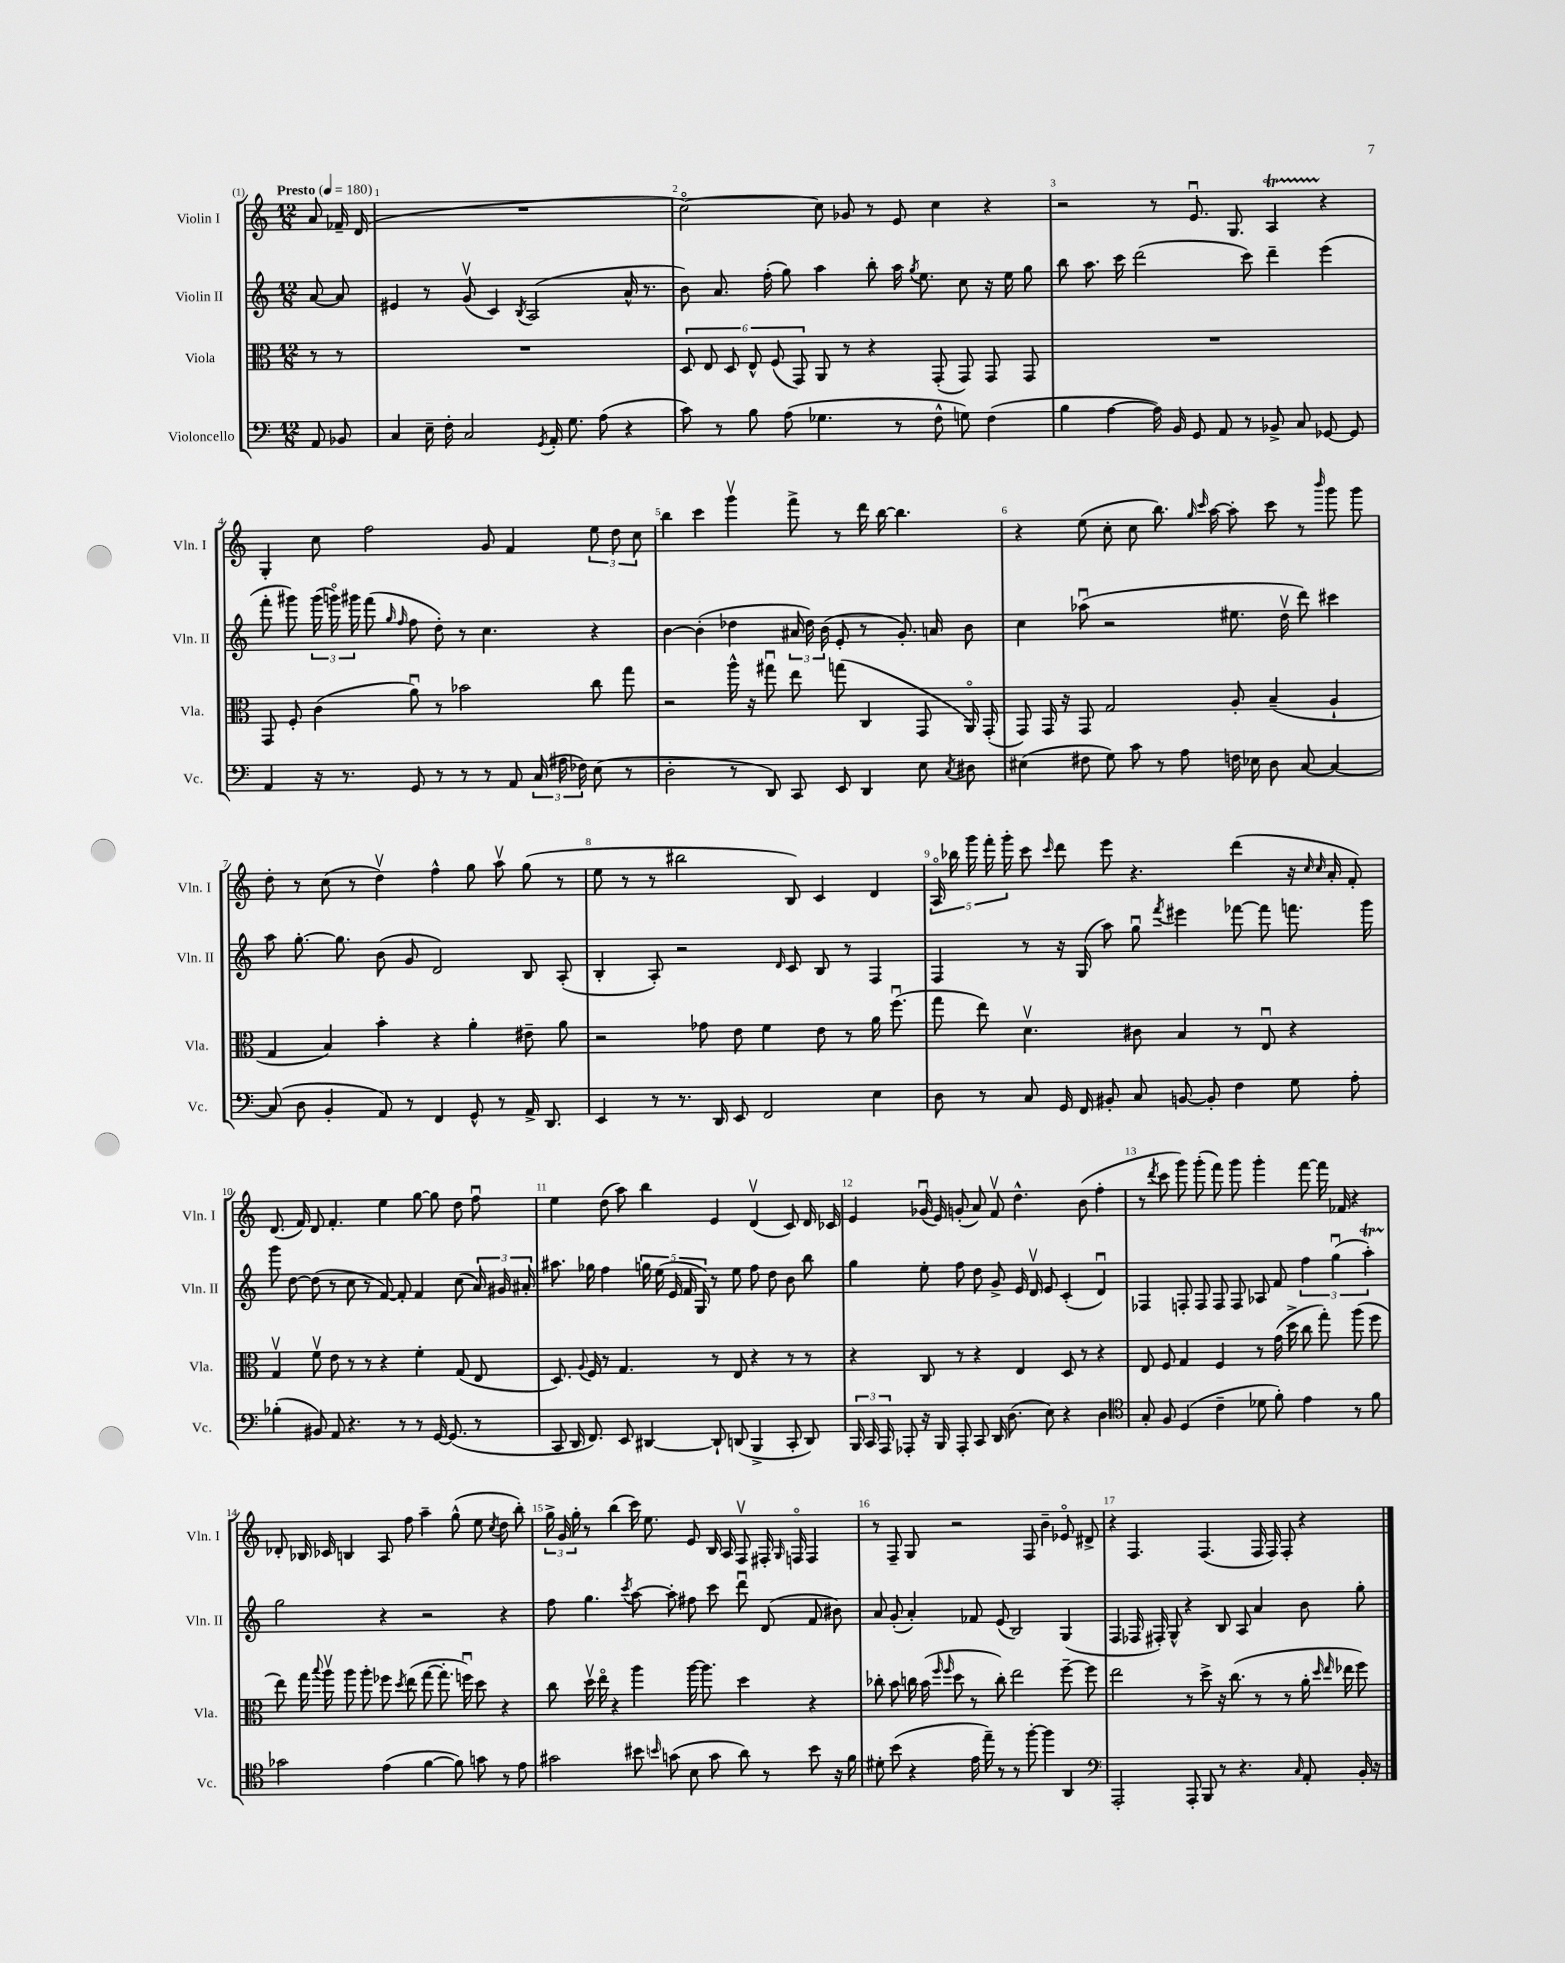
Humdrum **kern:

**kern	**kern	**kern	**kern
*staff4	*staff3	*staff2	*staff1
*clefF4	*clefC3	*clefG2	*clefG2
*k[]	*k[]	*k[]	*k[]
*M12/8	*M12/8	*M12/8	*M12/8
*MM180	*MM180	*MM180	*MM180
8AA/	8r	[8a/	8a/
8BB-/	8r	8a/]	16f-~/
.	.	.	(16d/
=	=	=	=
4C/	1.r	4e#/	1.r
16E~\	.	8r	.
16F'\	.	.	.
2C/	.	(8gv/	.
.	.	4c/)	.
.	.	8qB/	.
.	.	(2A/	.
8qGG/	.	.	.
16AA'/	.	.	.
8.G\	.	.	.
(8A\	.	.	.
4r	.	16a^^/	.
.	.	8.r	.
=	=	=	=
8c\)	12D/	8b\)	[2cco\)
.	12E/	.	.
8r	.	8.a/	.
.	12D/	.	.
8B\	12E^^/	.	.
.	.	(16ff'\	.
.	(12F/	.	.
(8A\	.	8gg\)	.
.	12GG/)	.	.
4.G-\	8AA/	4aa\	8cc\]
.	8r	.	8g-/
.	4r	8bb'\	8r
8r	.	16aa\	8e/
.	.	8qgg/	.
.	.	8.ee\	.
8F^^\	(8GG'/	.	4cc\
8G\)	8GG/)	8cc\	.
(4F\	8GG/	16r	4r
.	.	16ee\	.
.	8GG/	8gg\	.
=	=	=	=
4B\	1.r	8bb\	2r
.	.	8.aa\	.
[4A\	.	.	.
.	.	16ccc\	.
.	.	(2ddd\	.
16A\])	.	.	8r
16BB/	.	.	.
8GG/	.	.	8.eu/
8AA/	.	.	.
.	.	.	8.G/
8r	.	8ccc\)	.
8BB-^/	.	4ddd~\	4A/
8C/	.	.	.
[8GG-/	.	(4eee\	4r
8GG-/]	.	.	.
=	=	=	=
4AA/	8GG/	8fff'\	4G'/
.	8F'/	8ggg#\)	.
16r	(4c\	(24ggg#\	8cc\
.	.	24gggo\)	.
8.r	.	.	.
.	.	24ggg#\	.
.	.	(8fff\	2ff\
.	.	16qqgg/	.
.	.	16qqff/	.
8GG/	8au\)	8ff\	.
8r	8r	8dd'\)	.
8r	2b-\	8r	.
8r	.	4.cc\	8g/
8AA/	.	.	4f/
(24C/	.	.	.
24A#\	.	.	.
24F-\)	.	.	.
(8E\	8cc\	4r	12ee\
.	.	.	12dd\
8r	8gg\	.	.
.	.	.	12cc\
=	=	=	=
2D'\	2r	[4b\	4bb\
.	.	(4b'\]	4ccc\
8r	16aa^^\	4dd-\	4gggv\
.	16r	.	.
8DD/)	8gg#u\	.	.
8CC/	8ee\	24a#/	8fff^\
.	.	24dd-\)	.
.	.	(24b\	.
8EE/	(8gg\	8e'/	8r
4DD/	4C/	8r	16ddd\
.	.	.	[16bb\
.	.	8.g'/)	4.bb\]
8E\	8GG/	.	.
.	.	16a/	.
8qC/	.	.	.
8D#\	16AAo/)	8b\	.
.	(16GG'/	.	.
=	=	=	=
(4E#\	8GG/)	4cc\	4r
.	16GG/	.	.
.	16r	.	.
8F#\	8GG/	(8aa-u\	(8ee\
8G\)	2G/	2r	8cc'\
8c\	.	.	8cc\
8r	.	.	8.bb\)
8A\	.	.	.
.	.	.	16qqgg/
.	.	.	16qqccc/
.	.	.	[16aa\
16F\	8A'/	8.ee#\	8aa'\]
16E-\	.	.	.
8D\	(4B~/	.	8ccc\
.	.	16ddv\	.
[8C/	.	8ddd\)	8r
.	.	.	16qqbbb/
4C/_	4A`/	4ccc#\	8ggg\
.	.	.	8ggg\
=	=	=	=
(8C/]	4G/	8aa\	8dd'\
8D\	.	[8.gg'\	8r
4BB'/	4B/)	.	(8cc\
.	.	8.gg\]	.
.	.	.	8r
8AA/)	4b'\	(8b\	4ddv\)
8r	.	8g/	.
4FF/	4r	2d/)	4ff^^\
8GG^^/	4a'\	.	8gg\
8r	.	.	8aav\
16AA^/	8e#~\	8B/	(8gg\
8.DD/	.	.	.
.	8a\	(8A'/	8r
=	=	=	=
4EE/	2r	4B'/	8ee\
.	.	.	8r
8r	.	8A'/)	8r
8.r	.	2r	2bb#\
.	8g-\	.	.
16DD/	.	.	.
8EE/	8e\	.	.
2FF/	4f\	.	.
.	.	16qqd/	.
.	.	8c/	8B/)
.	8e\	8B/	4c/
.	8r	8r	.
4E\	16a\	4F/	4d/
.	(8.ffu\	.	.
=	=	=	=
8D\	8gg\	4F/	20Ao/
.	.	.	20bb-\
.	.	.	20ggg\
8r	8ee\)	.	.
.	.	.	20fff'\
.	.	.	20ggg'\
8C/	4.dv\	8r	8ccc\
.	.	.	16qqccc/
16GG/	.	16r	8ddd\
16FF/	.	(16G/	.
8BB#'/	.	8aa\)	8eee\
8C/	8c#\	8ggu\	4.r
.	.	8qfff/	.
[8BB/	4B/	4eee#\	.
8BB'/]	.	.	.
4F\	8r	[8fff-\	(4ddd\
.	8Eu/	8fff-\]	.
8G\	4r	8.fff\	16r
.	.	.	16qqcc/
.	.	.	16qqcc/
.	.	.	16a'/
8A'\	.	.	8f'/)
.	.	16ggg\	.
=	=	=	=
(4B-'\	4Gv/	8ggg\	(8.d/
.	.	[8dd\	.
.	.	.	16f/)
8BB#/)	8fv\	(8dd\]	8d/
8AA/	8e\	8r	4.f'/
4.r	8r	8cc\	.
.	8r	8r	.
.	4r	[8f/)	4ee\
8r	.	8f'/]	.
8r	4f'\	4f/	[8gg\
[16GG/	.	.	8gg\]
(8.GG/]	.	.	.
.	(8G/	(8cc\	8dd\
8r	8E/	24a/)	8ffu\
.	.	24g#/	.
.	.	24a#'/	.
=	=	=	=
8CC/	8.D/)	8.aa#\	4ee\
16DD/	.	.	.
.	8qqA/	.	.
8.FF/)	16F/	16gg-\	.
.	8r	4ff\	(8dd\
8EE/	4.G/	.	8aa\)
[4DD#/	.	20gg\	4bb\
.	.	(20ee\	.
.	.	20e/	.
.	.	20f/	.
.	.	20G/)	.
8DD#`/]	8r	8r	4e/
(8DD/	8E/	8ee\	.
4BBB^/	4r	8ff\	(4dv/
.	.	8dd\	.
8CC'/	8r	8b\	8c/)
8DD/)	8r	8bb\	16d/
.	.	.	16c-/
=	=	=	=
24BBB/	4r	4gg\	4e/
24CC/	.	.	.
24AAA/	.	.	.
8AAA-'/	.	.	.
16r	8C/	8ee'\	(16g-u/
16BBB/	.	.	16e/)
8AAA-'/	8r	8ff\	(8g'/
8CC/	4r	8dd\	8a/)
16DD/	.	8g^/	8fv/
(8.D\	.	.	.
.	4E/	16e/	4.dd^^\
.	.	16dv/	.
8E\)	.	8e/	.
4r	8D/	(4c'/	.
.	8r	.	(8b\
4D\	4r	4du/)	4ff'\
=	=	=	=
*clefC4	*	*	*
8G'/	8E/	4F-/	8r
.	.	.	8qddd/
8F/	8F/	.	8ccc\
(4D/	4G/	8F'/	8ggg\)
.	.	8F/	(8ggg'\
4c~\	4F/	8F/	8fff\)
.	.	8F/	8ggg\
8d-\	8r	8A-/	4ggg'\
8f'\)	(16g\	8f/	.
.	16dd^\	.	.
4e\	8cc\	6ff\	[8fff\
.	8gg'\)	.	16fff\]
.	.	(6ggu\	.
.	.	.	16f-/
8r	(8aa\	.	4r
.	.	6aa'\)	.
8f\	8ff\	.	.
=	=	=	=
2g-\	8ee\)	2gg\	8d-'/
.	16gg\	.	16B-/
.	8qqbb/	.	.
.	16aav\	.	16c-/
.	8aa\	.	4B/
.	8aa'\	.	.
(4e\	8ff-\	4r	8A/
.	8qdd/	.	.
.	(8ee\	.	8ff\
[4f\	[8gg\	2r	4aa~\
.	8.gg'\]	.	.
8f\])	.	.	(8gg^^\
.	16ffu\)	.	.
8g\	8dd\	.	8ee\
.	.	.	8qcc/
8r	4r	4r	8dd\
8e\	.	.	8bb'\)
=	=	=	=
2g#\	8cc\	8ff\	24gg^\
.	.	.	24g/
.	.	.	24gg'\
.	16ddv\	4.gg\	8r
.	16eeo\	.	.
.	4r	.	(4bb\
.	.	8qccc/	.
8b#\	4aa\	[8aa\	16ccc\)
.	.	.	8.ee\
16qqb/	.	.	.
(8g\	.	8aa'\]	.
8B\	[16aa\	8ff#\	8e/
.	8.aa\]	.	.
8g\	.	8ccc\	16B/
.	.	.	16A/
8a\)	4dd\	8dddu\	8Fv/
8r	.	(8d/	16F#'/
.	.	.	16qqG/
.	.	.	16Fo/
8b\	4r	8f/	4F/
16r	.	8b#\)	.
16f\	.	.	.
=	=	=	=
8d#'\	8cc-'\	8a/	8r
(8b\	8b\	(8g'/	8F~/
4r	16cc\	4a'/)	8G/
.	(16b\	.	.
.	16qqff/	.	.
.	16qqff/	.	.
.	8dd\	.	2r
16e\	8r	8f-/	.
16ee~\)	.	.	.
8r	8cc'\)	(8e/	.
8r	2ee\	2B/)	.
[8ff'\	.	.	8F/
4ff\]	.	.	4b~\
4AA/	[8ff~\	(4G/	8e-o/
.	8ff\]	.	8d#^/
=	=	=	=
*clefF4	*	*	*
2AAA'/	2ee\	4F/	4r
.	.	16F-/	4.F/
.	.	16F#'/)	.
.	.	8G^^/	.
8AAA'/	8r	4r	.
8BBB/	8dd^\	.	(4.F/
8r	16r	8B/	.
.	(8.cc\	.	.
4.r	.	8A/	.
.	8r	4a/	16F/
.	.	.	16F/)
.	8r	.	8F'/
16qqC/	.	.	.
8AA'/	16a'\	8b\	4r
.	16qqdd/	.	.
.	16qqee/	.	.
.	16ee-\	.	.
16BB'/	8ff\)	8gg'\	.
16r	.	.	.
==	==	==	==
*-	*-	*-	*-
